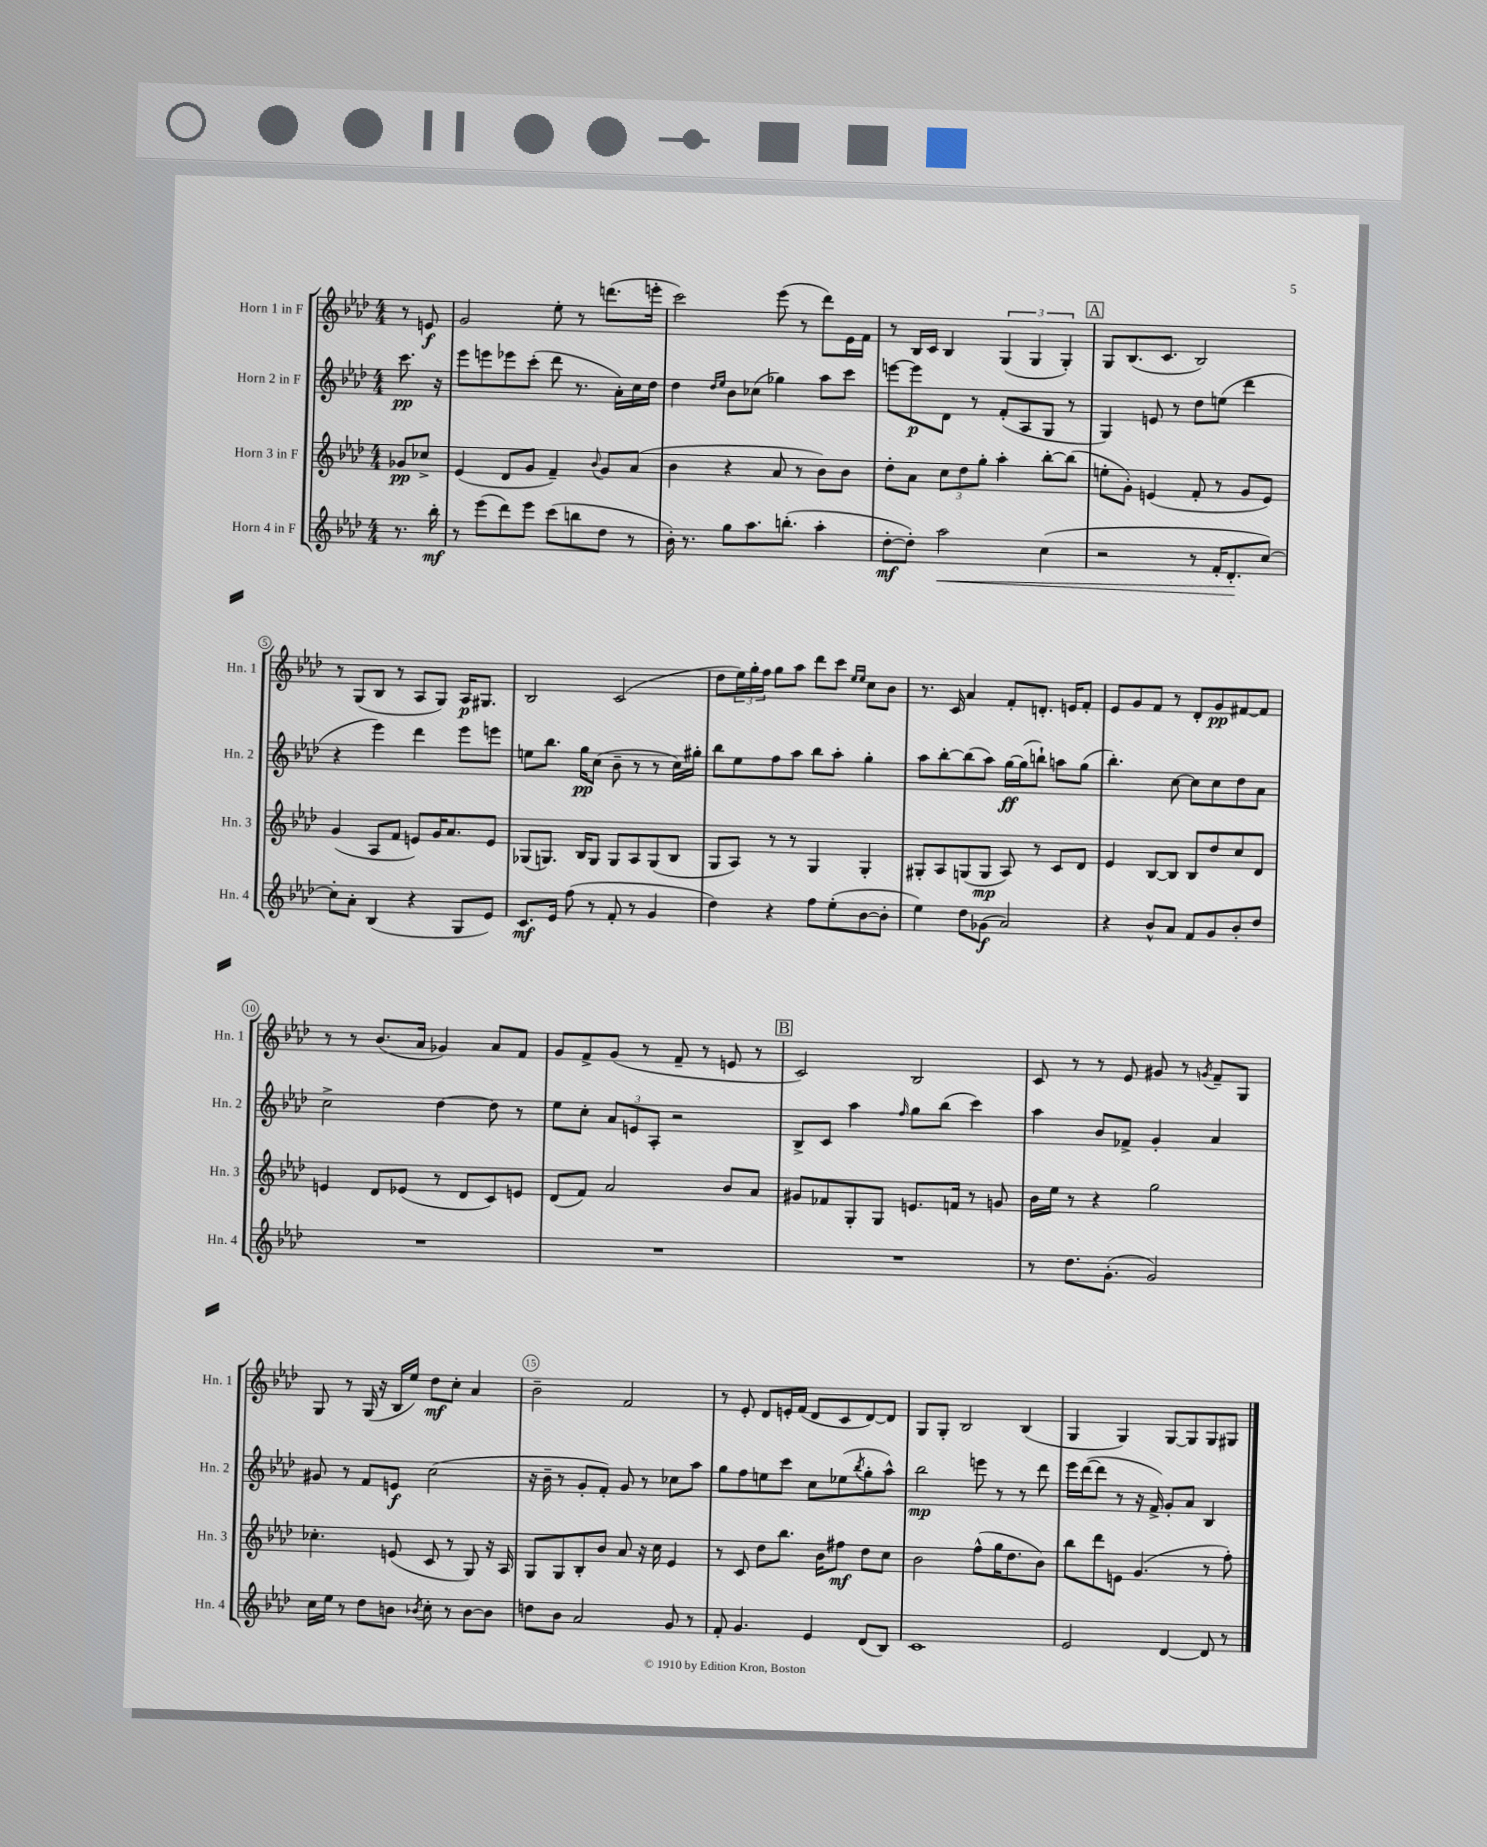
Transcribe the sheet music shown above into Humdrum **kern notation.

**kern	**dynam	**kern	**dynam	**kern	**dynam	**kern	**dynam
*part4	*part4	*part3	*part3	*part2	*part2	*part1	*part1
*staff4	*staff4	*staff3	*staff3	*staff2	*staff2	*staff1	*staff1
*I"Horn 4 in F	*	*I"Horn 3 in F	*	*I"Horn 2 in F	*	*I"Horn 1 in F	*
*I'Hn. 4	*	*I'Hn. 3	*	*I'Hn. 2	*	*I'Hn. 1	*
*clefG2	*	*clefG2	*	*clefG2	*	*clefG2	*
*k[b-e-a-d-]	*	*k[b-e-a-d-]	*	*k[b-e-a-d-]	*	*k[b-e-a-d-]	*
*M4/4	*	*M4/4	*	*M4/4	*	*M4/4	*
=	=	=	=	=	=	=	=
8.r	.	8g-X/L	pp	8.ccc\	pp	8r	.
.	.	8cc-X^/J	.	.	.	8en/	f
16bb-'\	mf	.	.	16r	.	.	.
=1	=1	=1	=1	=1	=1	=1	=1
8r	.	(4e-/	.	8eee-\L	.	2g/	.
(8eee-\L	.	.	.	8eeen\	.	.	.
8ddd-\)	.	8d-/L	.	8eee-X\	.	.	.
8eee-\J	.	8g/J	.	(8ccc'\J	.	.	.
(8ccc\L	.	4f~/)	.	8ddd-\	.	8ee-'\	.
8bbn\	.	.	.	8.r	.	8r	.
.	.	8qqb-/	.	.	.	.	.
8dd-\J	.	8g/L	.	.	.	(8.dddn\L	.
.	.	.	.	16a-'\LL)	.	.	.
8r	.	(8a-/J	.	16cc\	.	.	.
.	.	.	.	16dd-\JJ	.	16eeen'\Jk	.
=2	=2	=2	=2	=2	=2	=2	=2
16b-'\)	.	4b-\	.	4dd-\	.	2ccc\)	.
8.r	.	.	.	.	.	.	.
.	.	.	.	16qqdd-/LL	.	.	.
.	.	.	.	16qqee-/JJ	.	.	.
8gg\L	.	4r	.	8b-\L	.	.	.
8.aa-\	.	.	.	(8cc-X\J	.	.	.
.	.	8a-/	.	4gg-X\)	.	(8eee-\	.
(8.bbn'\J	.	.	.	.	.	.	.
.	.	8r	.	.	.	8r	.
4aa-'\	.	8b-\L)	.	8aa-\L	.	8ddd-\L)	.
.	.	8b-\J	.	8ccc\J	.	16e-\L	.
.	.	.	.	.	.	16f\JJ	.
=3	=3	=3	=3	=3	=3	=3	=3
[8dd-'\L	mf	8dd-'\L	.	[8eeen\L	.	8r	.
8dd-'\J])	.	8a-\J	.	8eee\]	p	16B-/LL	.
.	.	.	.	.	.	16c/JJ	.
!	!LO:HP:b	!	!	!	!	!	!
2aa-\	<	12cc\L	.	8d-\J	.	4B-/	.
.	.	12dd-\	.	.	.	.	.
.	.	.	.	8r	.	.	.
.	.	12gg'\J	.	.	.	.	.
.	.	4aa-'\	.	(8f'/L	.	(6G/	.
.	.	.	.	8A-/	.	.	.
.	.	.	.	.	.	6G/	.
(4cc\	.	[8bb-'\L	.	8G/J	.	.	.
.	.	.	.	.	.	6G'/)	.
.	.	(8bb-\J]	.	8r	.	.	.
!!LO:REH:place=s1:t=A
=4	=4	=4	=4	=4	=4	=4	=4
2r	.	8een'\L	.	4G/)	.	8G/L	.
.	.	8g'\J)	.	.	.	(8.B-/	.
.	.	(4en/	.	8en/	.	.	.
.	.	.	.	.	.	8.c/J	.
.	.	.	.	8r	.	.	.
8r	.	8f'/	.	8dd-\L	.	2B-/)	.
16f'/KL	.	8r	.	(8een\J	.	.	.
8.d-'/	.	.	.	.	.	.	.
.	.	8g/L	.	4ddd-\	.	.	.
[8cc/J)	[	8e/J)	.	.	.	.	.
!!LO:LB:g=z
=5	=5	=5	=5	=5	=5	=5	=5
8cc'\L]	.	(4g/	.	4r	.	8r	.
8a-'\J	.	.	.	.	.	(8G/L	.
(4B-/	.	8A-/L	.	4eee-\)	.	8B-/J	.
.	.	8f/J	.	.	.	8r	.
4r	.	8en/L)	.	4ddd-\	.	8A-/L	.
.	.	16g/K	.	.	.	8G/J)	.
.	.	8.a-/	.	.	.	.	.
8G/L	.	.	.	8eee-\L	.	16A-/KL	p
.	.	.	.	.	.	8.G#X/J	.
8e-/J)	.	8e/J	.	8eeen\J	.	.	.
=6	=6	=6	=6	=6	=6	=6	=6
8.c/L	mf	(8G-X/L	.	8een\L	.	2B-/	.
.	.	8.Gn/J)	.	8.bb-\J	.	.	.
16e-/Jk	.	.	.	.	.	.	.
(8ff\	.	.	.	.	.	.	.
.	.	16B-/KL	.	16gg\KL	pp	.	.
8r	.	8G/J	.	(8cc\J	.	.	.
8f'/	.	8G/L	.	8b-~\	.	(2c/	.
8r	.	8A-/	.	8r	.	.	.
4g/	.	(8G/	.	8r	.	.	.
.	.	8B-/J	.	16cc\LL)	.	.	.
.	.	.	.	16gg#X'\JJ	.	.	.
=7	=7	=7	=7	=7	=7	=7	=7
4dd-\)	.	8G/L	.	8bb-\L	.	8dd-\L	.
.	.	8A-/J)	.	8ee-\	.	24ee-\L)	.
.	.	.	.	.	.	24gg'\	.
.	.	.	.	.	.	24ff\JJ	.
4r	.	8r	.	8ff\	.	8gg\L	.
.	.	8r	.	8aa-\J	.	8aa-\J	.
8ff\L	.	4G/	.	8bb-\L	.	8ddd-\L	.
(8ee-'\	.	.	.	8aa-'\J	.	8ccc\J	.
.	.	.	.	.	.	16qqee-/LL	.
.	.	.	.	.	.	16qqee-/JJ	.
[8b-\	.	4G'/	.	4gg'\	.	8cc\L	.
8b-'\J]	.	.	.	.	.	8b-\J	.
=8	=8	=8	=8	=8	=8	=8	=8
4ee-\)	.	8G#X'/L	.	8aa-\L	.	8.r	.
.	.	8A-/	.	[8bb-'\	.	.	.
.	.	.	.	.	.	16c/	.
8dd-\L	.	(8Gn/	.	(8bb-\]	.	4a-/	.
(8g-X\J	f	8G/J	mp	8aa-\J)	.	.	.
2a-/)	.	8A-/)	.	[16gg\LL	ff	8f'/L	.
.	.	.	.	(16gg\J]	.	.	.
.	.	8r	.	8bbn`\J)	.	8.dn'/J	.
.	.	8c/L	.	8aan\L	.	.	.
.	.	.	.	.	.	16en/KL	.
.	.	8d-/J	.	(8gg\J	.	8f'/J	.
=9	=9	=9	=9	=9	=9	=9	=9
4r	.	4e-/	.	4.bb-'\)	.	8e-/L	.
.	.	.	.	.	.	8g/	.
8b-^^/L	.	[8B-/L	.	.	.	8f/J	.
8a-/J	.	8B-/J]	.	[8cc\	.	8r	.
8f/L	.	8B-/L	.	8cc\L]	.	8d-'/L	.
8g/	.	8dd-/	.	8cc\	.	8g/	pp
8b-'/	.	8cc/	.	8dd-\	.	[8f#X/	.
8dd-/J	.	8d-/J	.	8a-\J	.	8f#/J]	.
!!LO:LB:g=z
=10	=10	=10	=10	=10	=10	=10	=10
1r	.	4en/	.	2cc^\	.	8r	.
.	.	.	.	.	.	8r	.
.	.	8d-/L	.	.	.	(8.b-/L	.
.	.	(8e-X/J	.	.	.	.	.
.	.	.	.	.	.	16a-/Jk	.
.	.	8r	.	[4dd-\	.	4g-X/)	.
.	.	8d-/L	.	.	.	.	.
.	.	8c/)	.	8dd-\]	.	8a-/L	.
.	.	8en/J	.	8r	.	8f/J	.
=11	=11	=11	=11	=11	=11	=11	=11
1r	.	(8d-/L	.	8ee-\L	.	8g/L	.
.	.	8f/J)	.	8cc'\J	.	8f^/	.
.	.	2a-/	.	12a-/L	.	(8g/J	.
.	.	.	.	12en/	.	.	.
.	.	.	.	.	.	8r	.
.	.	.	.	12A-'/J	.	.	.
.	.	.	.	2r	.	8f~/	.
.	.	.	.	.	.	8r	.
.	.	8b-/L	.	.	.	8en/	.
.	.	8a-/J	.	.	.	8r	.
!!LO:REH:place=s1:t=B
=12	=12	=12	=12	=12	=12	=12	=12
1r	.	8g#X/L	.	8B-^/L	.	2c/)	.
.	.	8f-X/	.	8c/J	.	.	.
.	.	8G'/	.	4aa-\	.	.	.
.	.	8G/J	.	.	.	.	.
.	.	.	.	16qqff/	.	.	.
.	.	8.en/L	.	8gg\L	.	2B-/	.
.	.	.	.	(8bb-\J	.	.	.
.	.	16fn/Jk	.	.	.	.	.
.	.	8r	.	4ccc\)	.	.	.
.	.	8gn/	.	.	.	.	.
=13	=13	=13	=13	=13	=13	=13	=13
8r	.	16b-\LL	.	4aa-\	.	8c/	.
.	.	16ee-\JJ	.	.	.	.	.
8.dd-\L	.	8r	.	.	.	8r	.
.	.	4r	.	8b-/L	.	8r	.
(8.g'\J	.	.	.	.	.	.	.
.	.	.	.	8f-X^/J	.	8e-/	.
2g/)	.	2gg\	.	4g'/	.	8g#X/	.
.	.	.	.	.	.	8r	.
.	.	.	.	.	.	8qgn/	.
.	.	.	.	4a-/	.	8f~/L	.
.	.	.	.	.	.	8G/J	.
!!LO:LB:g=z
=14	=14	=14	=14	=14	=14	=14	=14
16cc\LL	.	4.cc-X'\	.	8g#X/	.	8G/	.
16ee-\JJ	.	.	.	.	.	.	.
8r	.	.	.	8r	.	8r	.
8dd-\L	.	.	.	8f/L	.	(16G/	.
.	.	.	.	.	.	16r	.
8bn\J	.	(8en/	.	8en/J	f	16B-/LL	.
.	.	.	.	.	.	16ee-/JJ)	.
8qb-X/	.	.	.	.	.	.	.
8cc'\	.	8c/	.	(2cc\	.	8dd-\L	mf
8r	.	8r	.	.	.	8cc'\J	.
[8b-\L	.	8G/)	.	.	.	4a-/	.
8b-\J]	.	16r	.	.	.	.	.
.	.	16A-/	.	.	.	.	.
=15	=15	=15	=15	=15	=15	=15	=15
8ddn\L	.	8G/L	.	16r	.	2b-~\	.
.	.	.	.	16b-~\	.	.	.
8b-\J	.	8G/	.	8r	.	.	.
2a-/	.	8B-'/	.	8g'/L	.	.	.
.	.	8b-/J	.	8f'/J)	.	.	.
.	.	8a-/	.	8g/	.	2f/	.
.	.	16r	.	8r	.	.	.
.	.	16cc\	.	.	.	.	.
8g/	.	4e-/	.	8cc-X\L	.	.	.
8r	.	.	.	8aa-\J	.	.	.
=16	=16	=16	=16	=16	=16	=16	=16
8f'/	.	8r	.	8gg\L	.	8r	.
4.g/	.	8c/	.	8ff\	.	8e-'/	.
.	.	8dd-\L	.	8een\	.	8d-/L	.
.	.	8.bb-\J	.	8ccc\J	.	16en'/L	.
.	.	.	.	.	.	(16f/JJ	.
4e-/	.	.	.	8cc\L	.	8d-/L	.
.	.	16b-\KL	.	.	.	.	.
.	.	8ff#X\J	mf	(8ee-X\	.	8c/	.
.	.	.	.	8qbb-/	.	.	.
(8d-/L	.	8dd-\L	.	8gg'\	.	[8d-/)	.
8B-/J)	.	8cc\J	.	8aa-^^\J)	.	8d-/J]	.
=17	=17	=17	=17	=17	=17	=17	=17
1c	.	2b-\	.	2bb-\	mp	8G/L	.
.	.	.	.	.	.	8G'/J	.
.	.	.	.	.	.	2B-/	.
.	.	(8ff^^\L	.	8eeen\	.	.	.
.	.	16gg\K	.	8r	.	.	.
.	.	8.dd-\	.	.	.	.	.
.	.	.	.	8r	.	(4B-/	.
.	.	8b-\J)	.	8ddd-\	.	.	.
=18	=18	=18	=18	=18	=18	=18	=18
2e-/	.	8bb-\L	.	16eee-\LL	.	4G/	.
.	.	.	.	([16ddd-\J	.	.	.
.	.	8ddd-\	.	8ddd-\J]	.	.	.
.	.	8en\J	.	8r	.	4G/)	.
.	.	(4.g/	.	16r	.	.	.
.	.	.	.	16f^/)	.	.	.
[4d-/	.	.	.	8g'/L	.	[8G/L	.
.	.	.	.	8a-/J	.	8G/]	.
8d-/]	.	8r	.	4B-/	.	8G/	.
8r	.	8ff'\)	.	.	.	8G#X/J	.
==	==	==	==	==	==	==	==
*-	*-	*-	*-	*-	*-	*-	*-
